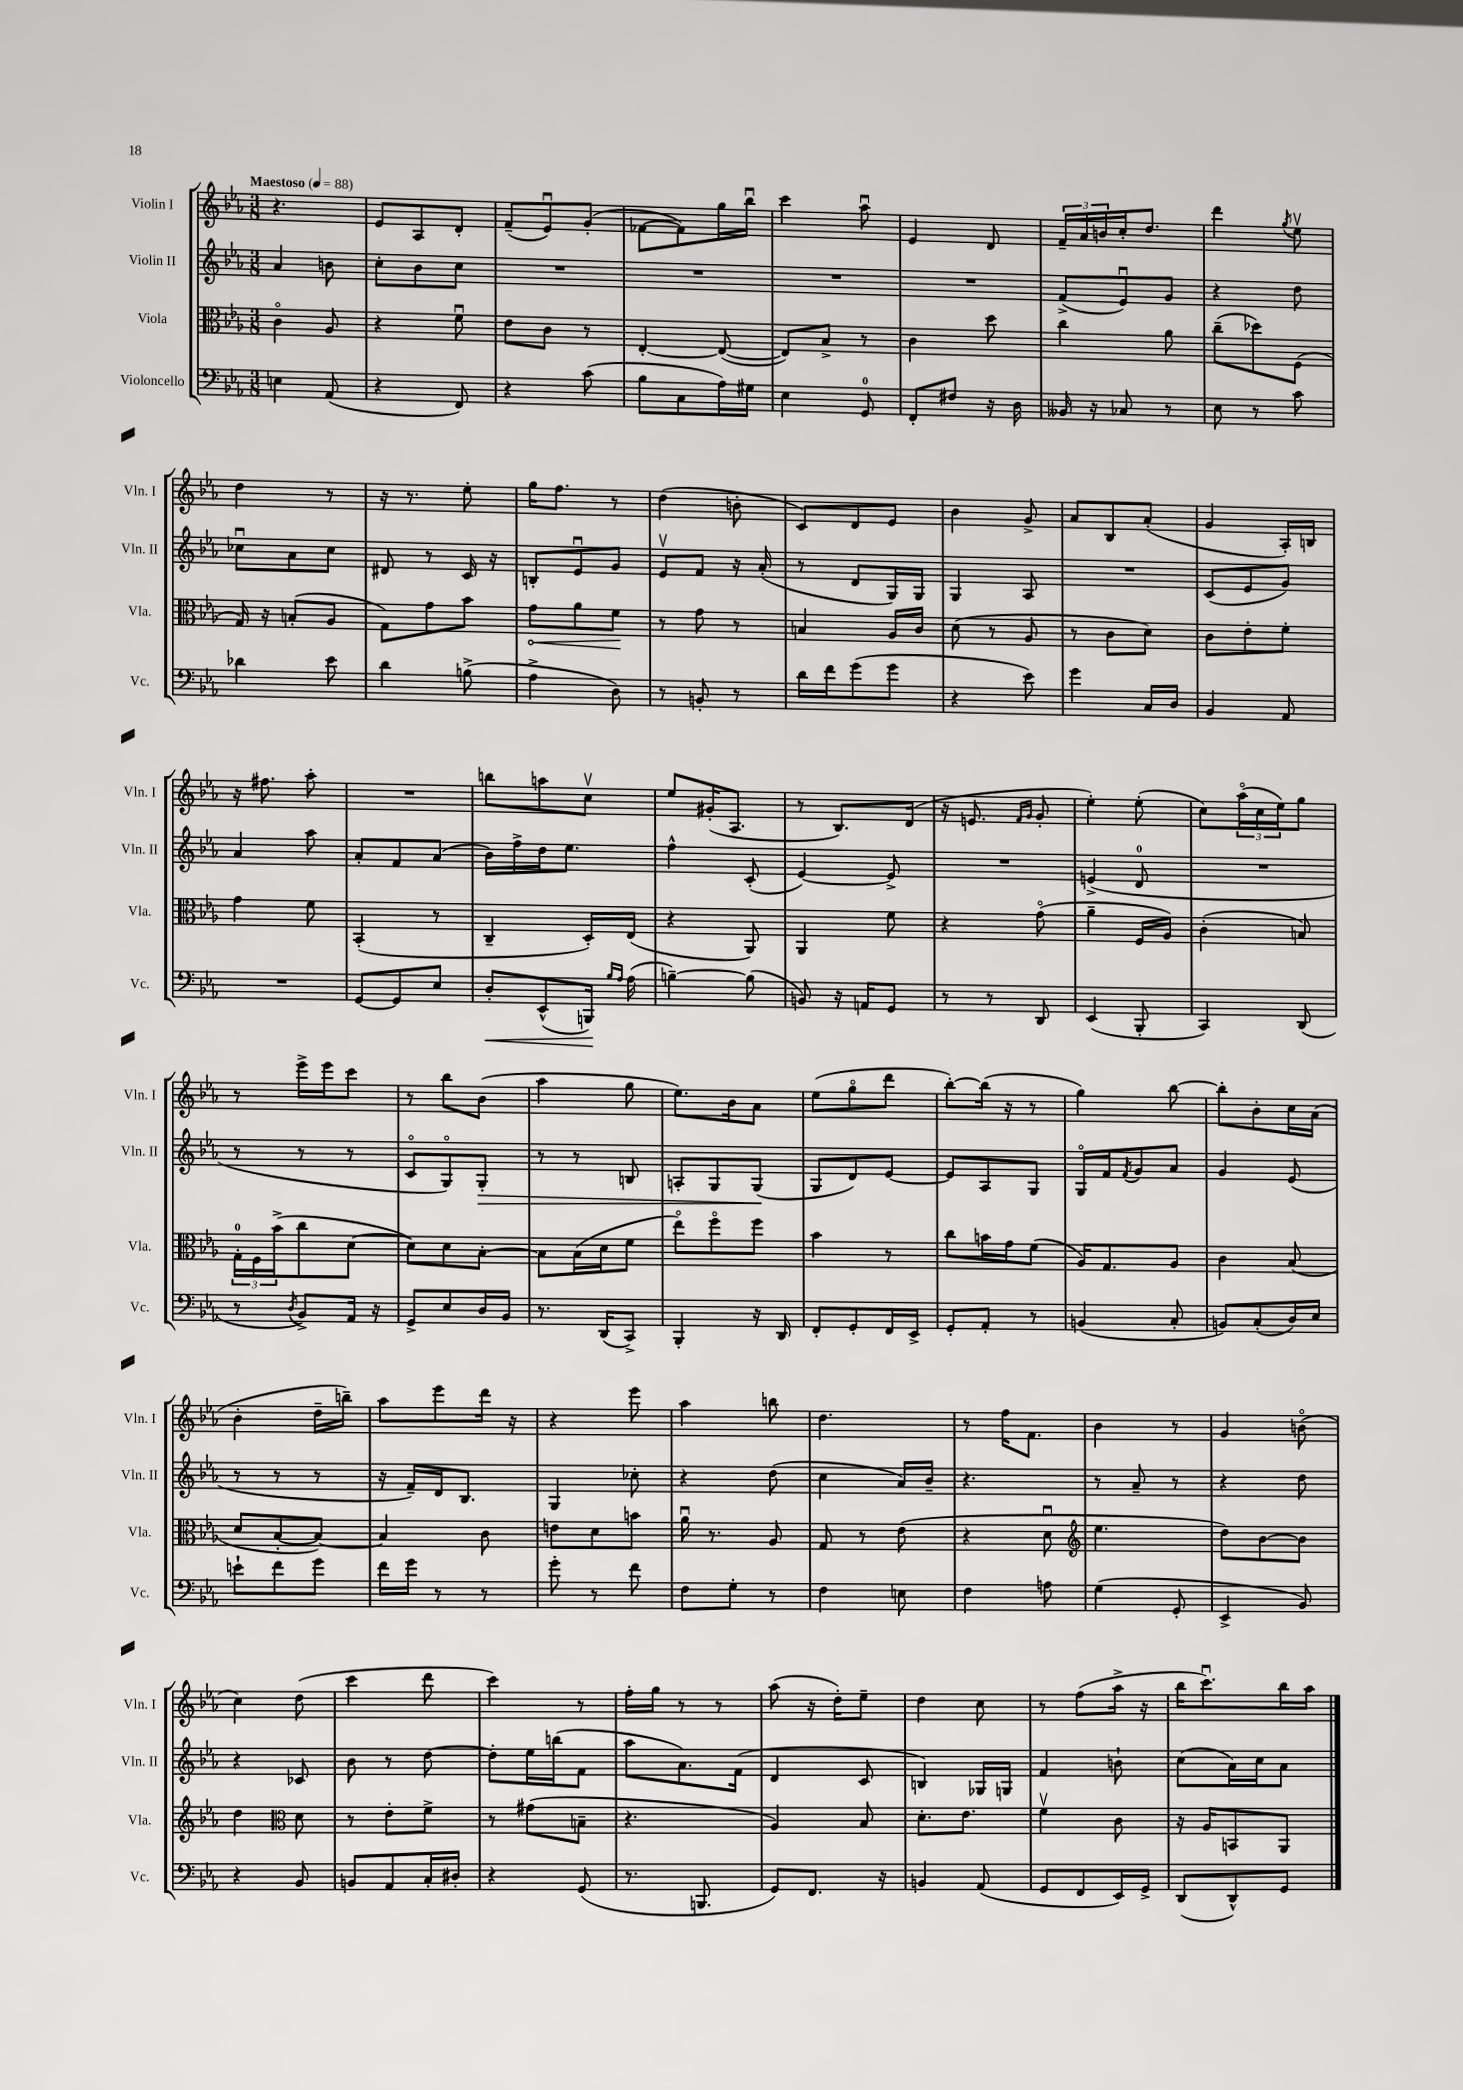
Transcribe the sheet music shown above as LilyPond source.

<<
\new StaffGroup <<
\new Staff = "s0" \with { instrumentName = "Violin I" shortInstrumentName = "Vln. I" } {
    \clef treble \key ees \major \numericTimeSignature \time 3/8 \tempo "Maestoso" 4 = 88
    r4. |
    ees'8 aes8 d'8-. |
    f'8--( ees'8\downbow) g'8-.( |
    fes'8~ fes'8) g''16 bes''16\downbow |
    c'''4 aes''8\downbow |
    ees'4 d'8 |
    \tuplet 3/2 { f'16-- aes'16 b'16 } c''16-. d''8. |
    d'''4 \acciaccatura { g''8 } ees''8\upbow |
    d''4 r8 |
    r16 r8. ees''8-. |
    g''16 f''8. r8 |
    d''4( b'8-. |
    c'8) d'8 ees'8 |
    bes'4 g'8-> |
    aes'8 bes8 aes'8-.( |
    g'4 aes16-.) b16 |
    r16 fis''8. aes''8-. |
    R4. |
    b''8 a''8 c''8\upbow |
    ees''8 gis'16-.( aes8. |
    r8 bes8.) d'16( |
    r16 e'8. \grace { f'16 g'16 } g'8-. |
    ees''4-.) ees''8-.( |
    c''8) \tuplet 3/2 { aes''16\flageolet( c''16 ees''16) } g''8 |
    r8 ees'''16-> ees'''16 c'''8 |
    r8 bes''8 bes'8( |
    aes''4 g''8 |
    ees''8.) bes'16 aes'8 |
    ees''8( g''8\flageolet d'''8 |
    bes''8~-.) bes''16( r16 r8 |
    g''4) bes''8~ |
    bes''8-. bes'8-. c''16 aes'16( |
    bes'4-. d''16-- b''16--) |
    aes''8 ees'''8 d'''16 r16 |
    r4 ees'''8 |
    aes''4 b''8 |
    d''4. |
    r8 f''16 f'8. |
    bes'4 r8 |
    g'4 b'8\flageolet( |
    c''4) d''8( |
    c'''4 d'''8 |
    c'''4) r8 |
    f''16-. g''16 r8 r8 |
    aes''8( r16 d''16-.) ees''8-- |
    d''4 c''8 |
    r8 f''8( aes''16-> r16 |
    bes''16 c'''8.\downbow) bes''16 aes''16 \bar "|." |
}
\new Staff = "s1" \with { instrumentName = "Violin II" shortInstrumentName = "Vln. II" } {
    \clef treble \key ees \major \numericTimeSignature \time 3/8
    aes'4 b'8 |
    c''8-. bes'8 c''8 |
    R4. |
    R4. |
    R4. |
    R4. |
    f'8->( ees'8\downbow) g'8 |
    r4 d''8 |
    ces''8\downbow aes'8 ces''8 |
    dis'8 r8 c'16 r16 |
    b8-. ees'8\downbow g'8 |
    ees'8\upbow f'8 r16 aes'16-.( |
    r8 d'8 g16) g16 |
    g4 aes8 |
    R4. |
    c'8( ees'8 g'8) |
    aes'4 aes''8 |
    aes'8-. f'8 aes'8( |
    bes'16) f''16-> d''16 ees''8. |
    f''4-^ c'8-.( |
    ees'4~) ees'8-> |
    R4. |
    e'4->( d'8-0 |
    R4. |
    r8 r8 r8 |
    c'8\flageolet g8\flageolet) g8-.\> |
    r8 r8 b8 |
    a8-. g8 g8\!( |
    g8 d'8) ees'8~ |
    ees'8 aes8 g8 |
    g16\flageolet f'16 \acciaccatura { f'8 } g'8 aes'8 |
    g'4 ees'8( |
    r8 r8 r8 |
    r16 f'16--) d'16 bes8. |
    g4 ces''8-. |
    r4 d''8( |
    c''4 aes'16) bes'16-- |
    r4. |
    r8 aes'8-- r8 |
    r4 d''8 |
    r4 ces'8 |
    bes'8 r8 d''8~ |
    d''8-. ees''16 b''16( f'8 |
    aes''8 aes'8.) f'16( |
    d'4 c'8 |
    b4) ges16 g16 |
    f'4 b'8-! |
    c''8( aes'16) c''16 aes'8 \bar "|." |
}
\new Staff = "s2" \with { instrumentName = "Viola" shortInstrumentName = "Vla." } {
    \clef alto \key ees \major \numericTimeSignature \time 3/8
    c'4\flageolet aes8 |
    r4 f'8\downbow |
    ees'8 c'8 r8 |
    ees4~-. ees8~( |
    ees8) bes8-> r8 |
    c'4 d''8 |
    c''4 aes'8 |
    c''8--( des''8) f8( |
    g16) r16 b8-.( aes8 |
    g8) g'8 bes'8 |
    \once \override Hairpin.circled-tip = ##t g'8\< aes'8 f'8\! |
    r8 g'8 r8 |
    b4 aes16 c'16 |
    d'8( r8 aes8 |
    r8 c'8 d'8) |
    c'8 ees'8-. f'8-. |
    g'4 f'8 |
    bes,4-.( r8 |
    c4-- d16-.) ees16( |
    r4 aes,8) |
    aes,4 f'8 |
    r4 g'8\flageolet( |
    aes'4-- f16 aes16) |
    c'4-.( b8) |
    \tuplet 3/2 { g16-0-. f16 bes'16->( } c''8 d'8~ |
    d'8) d'8 bes8~-. |
    bes8 bes16( d'16 f'8 |
    ees''8\flageolet) f''8\flageolet f''8 |
    bes'4 r8 |
    c''8 b'16 g'16 f'8( |
    aes16) g8. aes8 |
    c'4 bes8( |
    d'8 bes8~-. bes8~) |
    bes4 c'8 |
    e'8 d'8 b'8 |
    aes'16\downbow r8. aes8 |
    g8 r8 ees'8( |
    r4 d'8\downbow |
    \clef treble ees''4. |
    d''8) bes'8~ bes'8 |
    d''4 \clef alto d'8 |
    r8 ees'8-. f'8-> |
    r8 gis'8( b8-- |
    r4. |
    aes4) bes8 |
    d'8.-. ees'8. |
    f'4\upbow c'8 |
    r16 aes16 b,8 aes,8 \bar "|." |
}
\new Staff = "s3" \with { instrumentName = "Violoncello" shortInstrumentName = "Vc." } {
    \clef bass \key ees \major \numericTimeSignature \time 3/8
    e4 aes,8( |
    r4 f,8) |
    r4 c'8( |
    bes8 c8 aes16) gis16 |
    ees4 g,8-0 |
    f,8-. fis8 r16 d16 |
    beses,16 r16 ces8 r8 |
    ees8 r8 c'8 |
    des'4 ees'8 |
    d'4 b8->( |
    aes4-> d8) |
    r8 b,8-. r8 |
    d'16 f'16 g'8( g'8 |
    r4 ees'8) |
    g'4 c16 d16 |
    bes,4 aes,8 |
    R4. |
    g,8~ g,8 ees8 |
    d8-.\< ees,8-^( b,,16\!) \grace { bes16 aes16 } aes16( |
    b4~--) b8( |
    b,8) r16 a,16 g,8 |
    r8 r8 d,8 |
    ees,4( bes,,8-. |
    c,4) d,8( |
    r8 \acciaccatura { d8 } bes,8->) aes,16 r16 |
    g,8-> ees8 d16 bes,16 |
    r8. d,16( c,8->) |
    bes,,4-. r16 d,16 |
    f,8-. g,8-. f,16 ees,16-> |
    g,8-. aes,8-. r8 |
    b,4( c8-. |
    b,8) c8-.( d16) ees16 |
    e'8-! f'8 g'8 |
    f'16 g'16 r8 r8 |
    g'8-. r8 f'8 |
    f8 g8-. r8 |
    f4 e8 |
    f4 a8 |
    g4( g,8-. |
    ees,4-> bes,8) |
    r4 bes,8 |
    b,8 aes,8 c16-. dis16-. |
    r4 g,8( |
    r8. b,,8. |
    g,8) f,8. r16 |
    b,4 aes,8( |
    g,8 f,8 ees,16) g,16-> |
    d,8( d,8-^) g,8 \bar "|." |
}
>>
>>
\layout { \context { \Score \remove "Bar_number_engraver" } }
